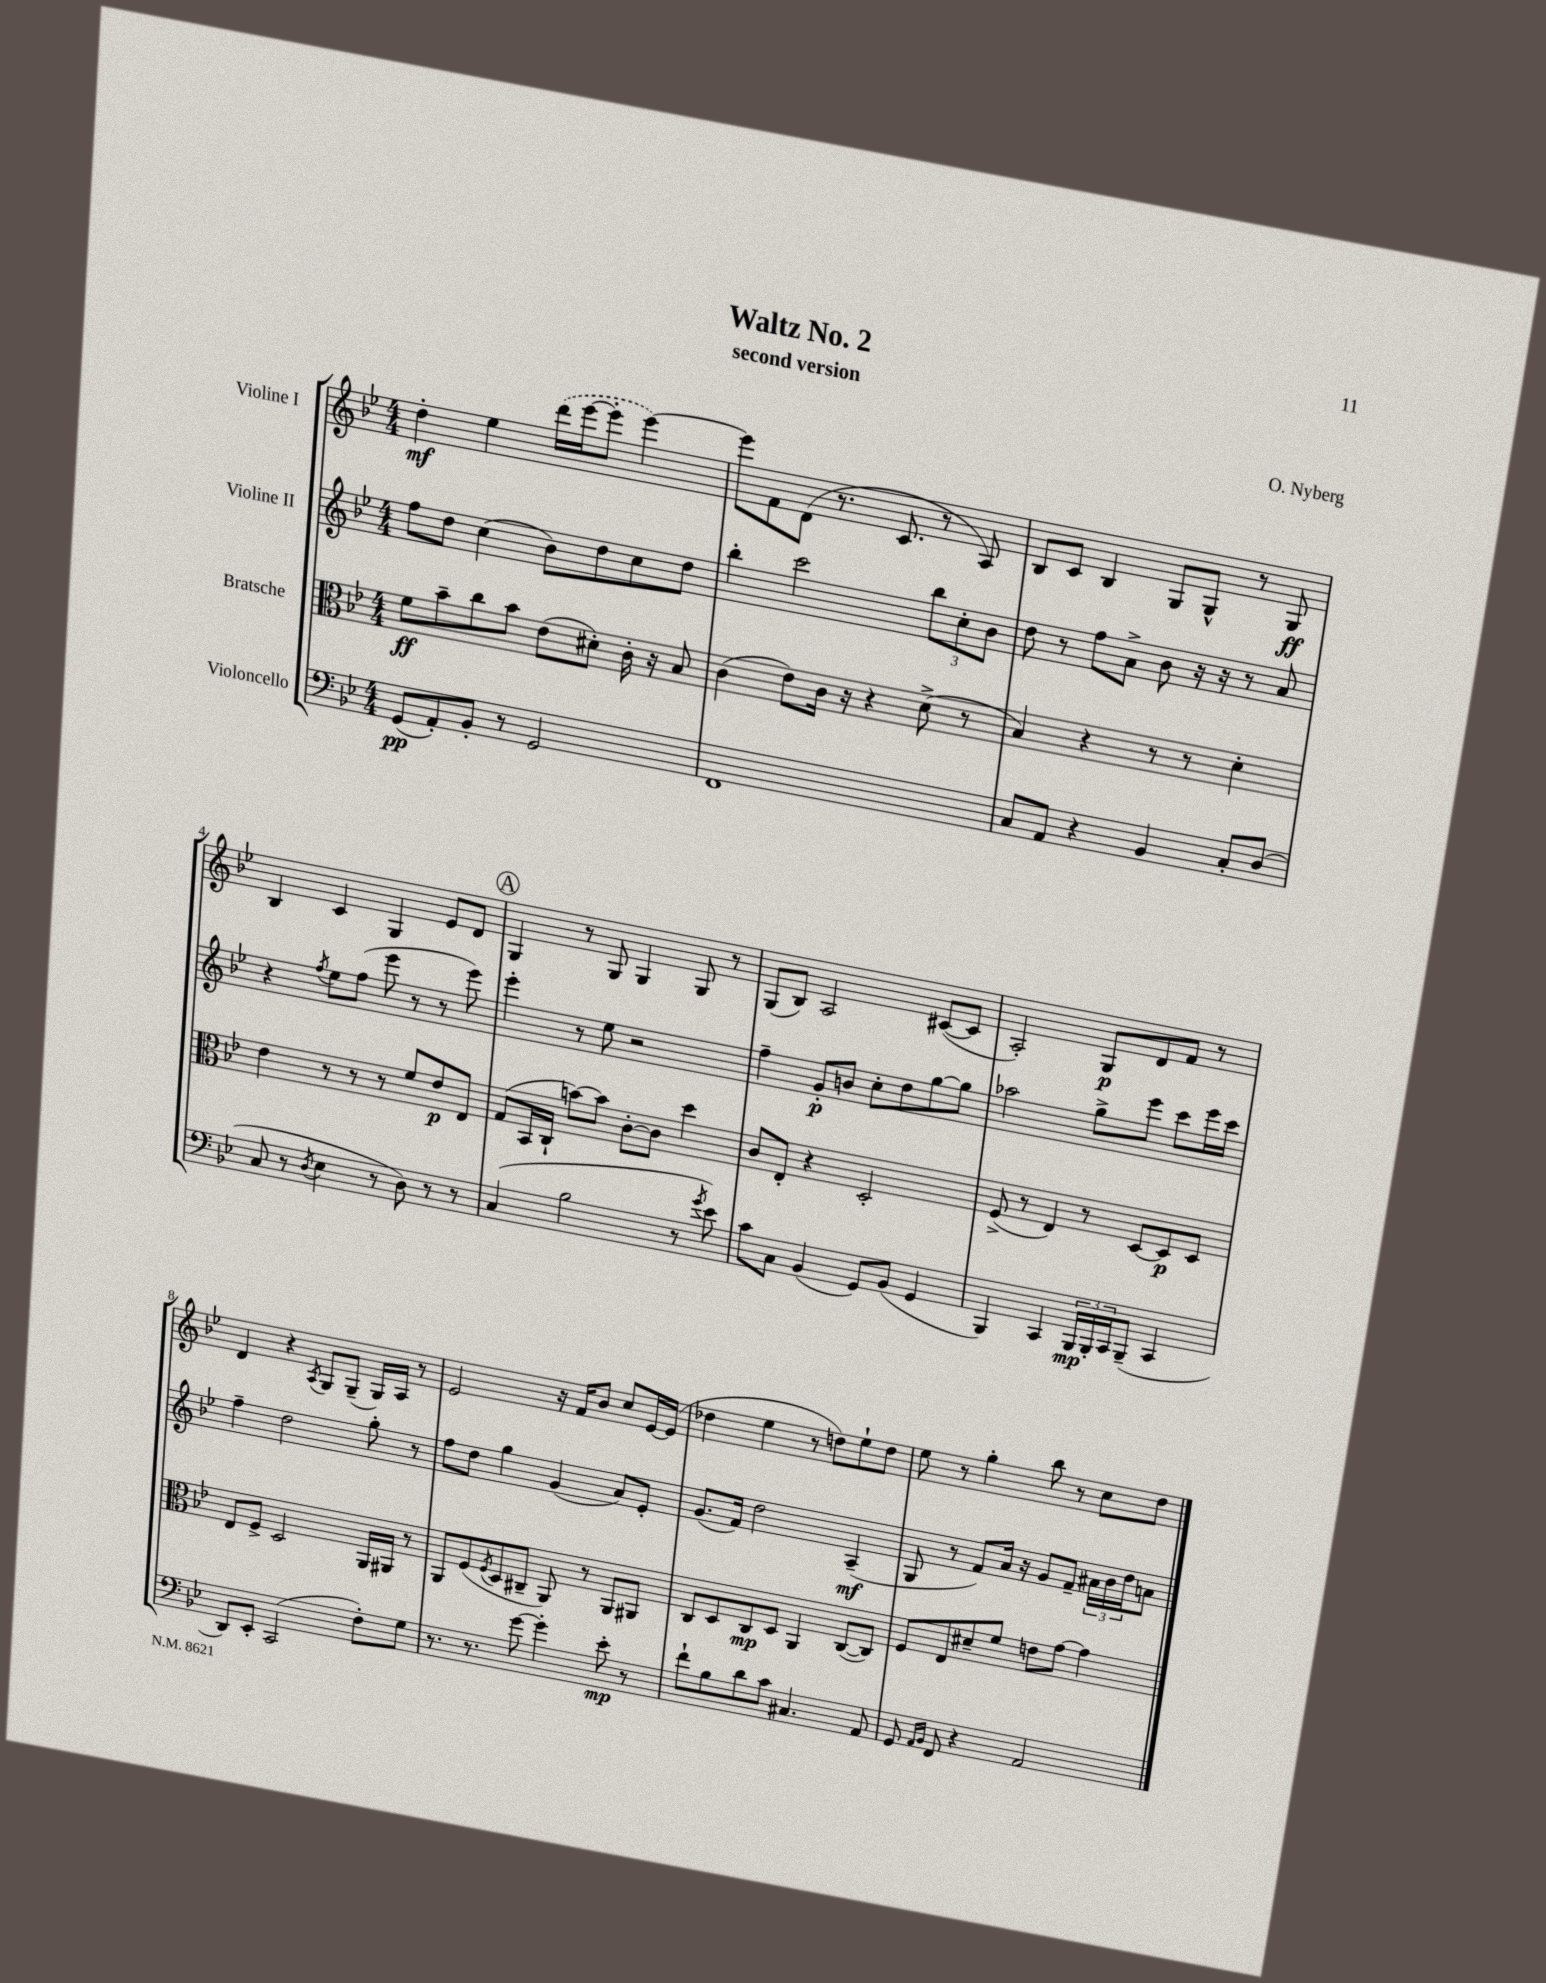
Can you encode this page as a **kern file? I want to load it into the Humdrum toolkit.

**kern	**kern	**kern	**kern
*staff4	*staff3	*staff2	*staff1
*clefF4	*clefC3	*clefG2	*clefG2
*k[b-e-]	*k[b-e-]	*k[b-e-]	*k[b-e-]
*M4/4	*M4/4	*M4/4	*M4/4
(8GG	8f	8ff	4dd'
8AA')	8b-~	8dd	.
8BB-'	8cc	(4cc	4ee-
8r	8b-	.	.
2GG	(8e-	8b-)	(16ddd
.	.	.	[16eee-
.	8d#')	8dd	8eee-']
.	16c'	8cc	[4eee-)
.	16r	.	.
.	8B-	8dd	.
=	=	=	=
1FF	(4c	4bb-'	8eee-]
.	.	.	8f
.	8e-)	2ccc	(8d
.	16c	.	8.r
.	16r	.	.
.	4r	.	.
.	.	.	8.c
.	(8d^	12bb-	8r
.	.	12cc'	.
.	8r	.	8A)
.	.	12b-	.
=	=	=	=
8C	4B-)	8dd	8B-
8AA	.	8r	8c
4r	4r	8ff	4B-
.	.	8a^	.
4BB-	8r	8b-	8G
.	8r	16r	8G^^
.	.	16r	.
8C'	4d'	8r	8r
(8D	.	8a	8G
=	=	=	=
8C	4e-	4r	4B-
8r	.	.	.
8qD	.	8qff	.
4E-	8r	8ee-	4c
.	8r	(8ff	.
8r	8r	8eee-	4G
8D)	8f	8r	.
8r	8e-	8r	8e-
8r	8E-	8eee-)	8d
=	=	=	=
(4C	(8G	4eee-'	4G
.	16BB-	.	.
.	16C`	.	.
2B-	[8b)	8r	8r
.	8b]	8ee-	8G
.	[8c'	2r	4G
.	8c]	.	.
8r	4dd	.	8G
8qg	.	.	.
8e-)	.	.	8r
=	=	=	=
8c	8c	4ff~	(8G
8C	8E-'	.	8B-)
(4BB-	4r	8g'	2A
.	.	8b	.
8GG)	2D'	8cc'	.
(8BB-	.	8dd	.
4GG	.	[8gg	([8c#
.	.	8gg]	8c#]
=	=	=	=
4BBB-)	(8F^	2aa-	2A')
.	8r	.	.
4CC	4E-)	.	.
24BBB-	8r	8gg^	8G
24BBB-'	.	.	.
24CC	.	.	.
(8BBB-~	[8D	8eee-	8d
4CC	8D]	8ccc	8f
.	8D	16eee-	8r
.	.	16ccc	.
=	=	=	=
8DD)	8E-	4ff~	4d
8EE-'	8F^	.	.
(2CC	2D	2dd	4r
.	.	.	8qA
.	.	.	8G
.	.	.	(8G~
8F')	16AA	8gg'	16G)
.	16AA#	.	16A
8G	8r	8r	8r
=	=	=	=
8.r	8AA	8ff	2e-
.	(8F	8dd	.
8.r	.	.	.
.	8qF	.	.
.	8D	4gg	.
[8g	8C#~	.	.
4g']	8AA)	(4g	16r
.	.	.	16f
.	8r	.	8b-
8e-'	8AA	8a)	8cc
8r	8AA#	8e-'	[16e-
.	.	.	(16e-]
=	=	=	=
8f`	8C	(8.g	4dd-
8B-	8D	.	.
.	.	16f)	.
8d	8C	2dd	4ee-
8c	8D	.	.
4.C#	4AA	.	8r
.	.	.	8dd)
.	([8C	(4A~	8ee-`
8AA	8C])	.	8dd
=	=	=	=
8GG	8F	8G	8ee-
16qqAA	.	.	.
16qqBB-	.	.	.
8FF	8E-	8r	8r
4r	8d#~	8f)	4gg'
.	8f	16a	.
.	.	16r	.
2AA	8e	8g	8bb-
.	[8g	8f~	8r
.	4g]	24a#	8cc
.	.	24b-	.
.	.	24dd	.
.	.	8a	8dd
==	==	==	==
*-	*-	*-	*-
